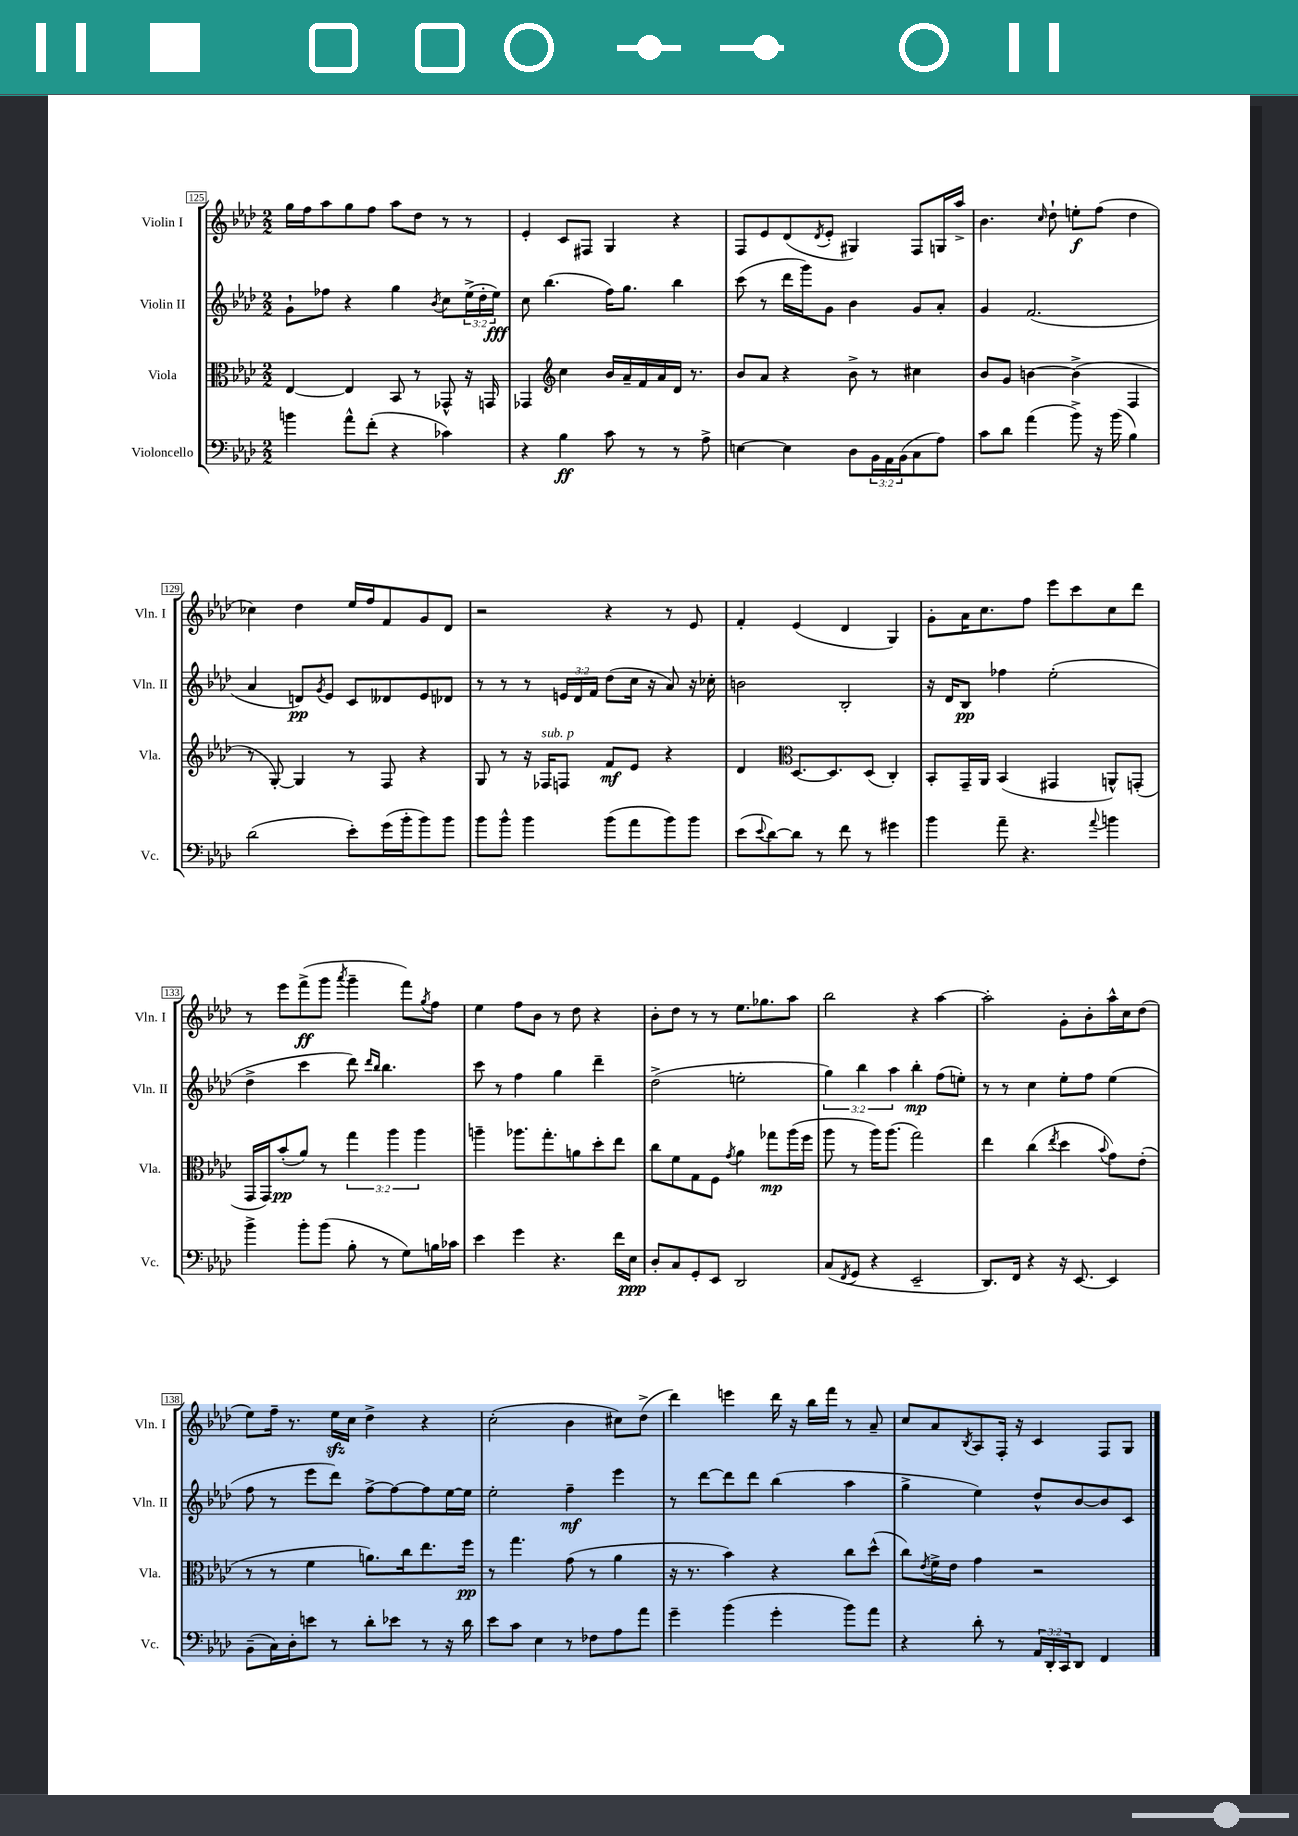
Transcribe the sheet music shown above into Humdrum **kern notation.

**kern	**dynam	**kern	**dynam	**kern	**dynam	**kern	**dynam
*part4	*part4	*part3	*part3	*part2	*part2	*part1	*part1
*staff4	*staff4	*staff3	*staff3	*staff2	*staff2	*staff1	*staff1
*I"Violoncello	*	*I"Viola	*	*I"Violin II	*	*I"Violin I	*
*I'Vc.	*	*I'Vla.	*	*I'Vln. II	*	*I'Vln. I	*
*clefF4	*	*clefC3	*	*clefG2	*	*clefG2	*
*k[b-e-a-d-]	*	*k[b-e-a-d-]	*	*k[b-e-a-d-]	*	*k[b-e-a-d-]	*
*M2/2	*	*M2/2	*	*M2/2	*	*M2/2	*
=125	=125	=125	=125	=125	=125	=125	=125
4bn\	.	[4E-/	.	8g`\L	.	16gg\LL	.
.	.	.	.	.	.	16ff\J	.
.	.	.	.	8ff-X\J	.	8aa-\	.
8a-^^\L	.	4E-/]	.	4r	.	8gg\	.
(8f'\J	.	.	.	.	.	8ff\J	.
4r	.	8BB-/	.	4gg\	.	8aa-\L	.
.	.	8r	.	.	.	8dd-\J	.
.	.	.	.	8qb-/	.	.	.
4c-X\)	.	8GG-X^^/	.	8cc\L	.	8r	.
.	.	16r	.	(24ee-^\L	.	8r	.
.	.	.	.	24dd-'\	.	.	.
.	.	16GGn/	.	.	.	.	.
.	.	.	.	24ee-\JJ)	fff	.	.
=126	=126	=126	=126	=126	=126	=126	=126
4r	.	4GG-X/	.	8cc\	.	4e-'/	.
.	.	.	.	(4.bb-\	.	.	.
*	*	*clefG2	*	*	*	*	*
4B-\	ff	4cc\	.	.	.	8c/L	.
.	.	.	.	.	.	8F#X/J	.
8c\	.	16b-/LL	.	16ff\KL)	.	4G/	.
.	.	16a-~/	.	8.gg\J	.	.	.
8r	.	16f/	.	.	.	.	.
.	.	16a-/	.	.	.	.	.
8r	.	16d-/JJ	.	4bb-\	.	4r	.
.	.	8.r	.	.	.	.	.
8A-^\	.	.	.	.	.	.	.
=127	=127	=127	=127	=127	=127	=127	=127
[4En\	.	8b-/L	.	(8ccc\	.	8F/L	.
.	.	8a-/J	.	8r	.	8e-/	.
4E\]	.	4r	.	16ddd-\LL	.	(8d-/	.
.	.	.	.	16ggg\J)	.	.	.
.	.	.	.	.	.	8qd-/	.
.	.	.	.	8g\J	.	8e-'/J	.
8D-\L	.	8b-^\	.	4b-\	.	4G#X/)	.
24BB-\L	.	8r	.	.	.	.	.
24AA-\	.	.	.	.	.	.	.
(24BB-\J	.	.	.	.	.	.	.
8C\	.	4cc#X\	.	8g/L	.	8F/L	.
8A-\J)	.	.	.	8a-'/J	.	16Gn/L	.
.	.	.	.	.	.	16aa-^/JJ	.
=128	=128	=128	=128	=128	=128	=128	=128
8c\L	.	8b-/L	.	4g/	.	4.b-\	.
8d-\J	.	8g/J	.	.	.	.	.
(4a-\	.	[4bn\	.	(2.f/	.	.	.
.	.	.	.	.	.	16qqcc/	.
.	.	.	.	.	.	8dd-`\	.
8b-^\)	.	(4b^\]	.	.	.	8een'\L	f
16r	.	.	.	.	.	(8ff\J	.
(16b-\	.	.	.	.	.	.	.
4B-\)	.	4F/	.	.	.	4dd-\	.
!!LO:LB:g=z
=129	=129	=129	=129	=129	=129	=129	=129
(2d-\	.	8r	.	4a-/	.	4cc-X\)	.
.	.	[8G'/)	.	.	.	.	.
.	.	4G/]	.	8dn/L)	pp	4dd-\	.
.	.	.	.	8qg/	.	.	.
.	.	.	.	8e-/J	.	.	.
8e-'\L)	.	8r	.	8c/L	.	16ee-/LL	.
.	.	.	.	.	.	16ff/J	.
(16g\L	.	8F/	.	8d--X/	.	8f/	.
16b-'\J	.	.	.	.	.	.	.
8b-\)	.	4r	.	8e-/	.	8g/	.
8b-\J	.	.	.	8d-X/J	.	8d-/J	.
=130	=130	=130	=130	=130	=130	=130	=130
8b-\L	.	8G/	.	8r	.	2r	.
8b-^^\J	.	8r	.	8r	.	.	.
4b-\	.	16r	.	8r	.	.	.
!	!	!LO:TX:a:i:t=sub. p	!	!	!	!	!
.	.	16F-X/KL	.	.	.	.	.
.	.	8Fn/J	.	24en/LL	.	.	.
.	.	.	.	24d-/	.	.	.
.	.	.	.	24f/JJ	.	.	.
(8b-\L	.	8f/L	mf	(8dd-\L	.	4r	.
8a-\	.	8e-/J	.	16cc\Jk	.	.	.
.	.	.	.	16r	.	.	.
8b-\)	.	4r	.	8a-/)	.	8r	.
8b-\J	.	.	.	16r	.	8e-/	.
.	.	.	.	16cc-X'\	.	.	.
=131	=131	=131	=131	=131	=131	=131	=131
(8e-\L	.	4d-/	.	2bn\	.	4f'/	.
8qqe-/	.	.	.	.	.	.	.
[8d-\)	.	.	.	.	.	.	.
*	*	*clefC3	*	*	*	*	*
8d-\J]	.	[8.D-/L	.	.	.	(4e-/	.
8r	.	.	.	.	.	.	.
.	.	8.D-/]	.	.	.	.	.
8f\	.	.	.	2B-'/	.	4d-/	.
8r	.	(8D-/J	.	.	.	.	.
4g#X\	.	4C'/)	.	.	.	4G/)	.
=132	=132	=132	=132	=132	=132	=132	=132
4b-\	.	8BB-'/L	.	16r	.	8g'\L	.
.	.	.	.	16d-/KL	.	.	.
.	.	16GG~/L	.	8B-/J	pp	16a-\K	.
.	.	16AA-/JJ	.	.	.	8.cc\	.
8a-~\	.	(4BB-/	.	4ff-X\	.	.	.
4.r	.	.	.	.	.	8ff\J	.
.	.	4GG#X/	.	(2ee-'\	.	8eee-\L	.
.	.	.	.	.	.	8ccc\	.
8qqa-/	.	.	.	.	.	.	.
4bn\	.	8AAn^^/L)	.	.	.	8cc\	.
.	.	(8GGn'/J	.	.	.	8ddd-\J	.
!!LO:LB:g=z
=133	=133	=133	=133	=133	=133	=133	=133
4b-^\	.	16GG/LL	.	4dd-^\	.	8r	.
.	.	16GG/J)	.	.	.	.	.
.	.	(8b-'/	pp	.	.	8eee-\L	.
8b-'\L	.	8a-/J)	.	4ccc\	.	(8fff^\	ff
(8b-\J	.	8r	.	.	.	8ggg\J	.
.	.	.	.	.	.	8qaaa-/	.
8B-'\	.	6gg\	.	8ddd-\)	.	4ggg~\	.
.	.	.	.	16qqddd-/LL	.	.	.
.	.	.	.	16qqbb-/JJ	.	.	.
8r	.	.	.	4.bb-\	.	.	.
.	.	6aa-\	.	.	.	.	.
8G\L)	.	.	.	.	.	8fff\L)	.
.	.	6aa-\	.	.	.	.	.
.	.	.	.	.	.	8qgg/	.
16Bn\L	.	.	.	.	.	8ff\J	.
16c-X\JJ	.	.	.	.	.	.	.
=134	=134	=134	=134	=134	=134	=134	=134
4e-\	.	4aan~\	.	8ccc\	.	4ee-\	.
.	.	.	.	8r	.	.	.
4g\	.	8.aa-X\L	.	4ff\	.	8ff\L	.
.	.	.	.	.	.	8b-\J	.
.	.	8.gg'\	.	.	.	.	.
4.r	.	.	.	4gg\	.	8r	.
.	.	8an\	.	.	.	8dd-\	.
.	.	8dd-'\	.	4ddd-~\	.	4r	.
16f\LL	.	8ee-\J	.	.	.	.	.
16E-\JJ	ppp	.	.	.	.	.	.
=135	=135	=135	=135	=135	=135	=135	=135
8D-'/L	.	8cc\L	.	(2dd-^\	.	8b-'\L	.
8C/	.	8f\	.	.	.	8dd-\J	.
8GG'/	.	8G\	.	.	.	8r	.
8EE-/J	.	8F\J	.	.	.	8r	.
.	.	8qg/	.	.	.	.	.
2DD-/	.	4a-\	.	2een'\	.	8.ee-\L	.
.	.	.	.	.	.	8.gg-X\	.
.	.	8gg-X\L	mp	.	.	.	.
.	.	(16aa-\L	.	.	.	8aa-\J	.
.	.	16ff\JJ	.	.	.	.	.
=136	=136	=136	=136	=136	=136	=136	=136
(8C/L	.	8aa-\	.	6gg\)	.	2bb-\	.
8qFF/	.	.	.	.	.	.	.
8GG/J	.	8r	.	.	.	.	.
.	.	.	.	6bb-\	.	.	.
4r	.	16aa-\KL)	.	.	.	.	.
.	.	(8.aa-\J	.	.	.	.	.
.	.	.	.	6aa-\	.	.	.
2EE-~/	.	2gg\)	.	4bb-'\	mp	4r	.
.	.	.	.	(8ff\L	.	[4aa-\	.
.	.	.	.	8een'\J)	.	.	.
=137	=137	=137	=137	=137	=137	=137	=137
8.DD-/L)	.	4ee-\	.	8r	.	2aa-'\]	.
.	.	.	.	8r	.	.	.
16FF/Jk	.	.	.	.	.	.	.
4r	.	(4cc\	.	4cc\	.	.	.
.	.	8qee-/	.	.	.	.	.
16r	.	4dd-\	.	8ee-'\L	.	8g'\L	.
[8.EE-/	.	.	.	.	.	.	.
.	.	.	.	8ff\J	.	8b-'\	.
.	.	8qqb-/	.	.	.	.	.
4EE-/]	.	8g\L)	.	(4ee-\	.	16aa-^^\L	.
.	.	.	.	.	.	16cc\J	.
.	.	(8e-'\J	.	.	.	(8dd-\J	.
!!LO:LB:g=z
=138	=138	=138	=138	=138	=138	=138	=138
(8BB-~\L	.	8r	.	8ff\	.	8ee-\L)	.
16C\L)	.	8r	.	8r	.	16ff~\Jk	.
16D-'\J	.	.	.	.	.	8.r	.
8en\J	.	4f\	.	8eee-\L	.	.	.
8r	.	.	.	8ddd-\J)	.	16ee-zz\LL	.
.	.	.	.	.	.	16cc\JJ	.
8d-'\L	.	8.an\L)	.	[8ff^\L	.	4dd-^\	.
8e-X\J	.	.	.	8ff\_	.	.	.
.	.	16cc\k	.	.	.	.	.
8r	.	8.ee-\	.	8ff\]	.	4r	.
16r	.	.	.	[16ee-\L	.	.	.
16d-\	.	16ff\Jk	pp	16ee-\JJ]	.	.	.
=139	=139	=139	=139	=139	=139	=139	=139
8e-\L	.	8r	.	2ee-'\	.	(2cc'\	.
8c\J	.	4.gg\	.	.	.	.	.
4E-\	.	.	.	.	.	.	.
8r	.	(8g\	.	4ff~\	mf	4b-\	.
8F-X\L	.	8r	.	.	.	.	.
8A-\	.	4a-\	.	4eee-\	.	8cc#X\L)	.
8a-\J	.	.	.	.	.	(8dd-^\J	.
=140	=140	=140	=140	=140	=140	=140	=140
4g~\	.	16r	.	8r	.	4ddd-\)	.
.	.	8.r	.	.	.	.	.
.	.	.	.	[8ddd-\L	.	.	.
(4b-\	.	4b-\)	.	8ddd-\]	.	4eeen\	.
.	.	.	.	8ddd-\J	.	.	.
4g'\	.	4r	.	(4bb-\	.	16ddd-\	.
.	.	.	.	.	.	16r	.
.	.	.	.	.	.	16bb-\LL	.
.	.	.	.	.	.	16fff\JJ	.
8b-\L)	.	8cc\L	.	4aa-\	.	8r	.
8a-\J	.	(8dd-^^\J	.	.	.	8a-~/	.
=141	=141	=141	=141	=141	=141	=141	=141
4r	.	8cc\L)	.	4gg^\	.	8cc/L	.
.	.	8qe-/	.	.	.	.	.
.	.	16f^\L	.	.	.	8a-/	.
.	.	16e-\JJ	.	.	.	.	.
.	.	.	.	.	.	8qB-/	.
8d-'\	.	4g\	.	4ee-\)	.	8A-/	.
8r	.	.	.	.	.	16F'/Jk	.
.	.	.	.	.	.	16r	.
24AA-/LL	.	2r	.	8dd-^^/L	.	4c/	.
24DD-'/	.	.	.	.	.	.	.
24CC/J	.	.	.	.	.	.	.
8DD-/J	.	.	.	[8b-/	.	.	.
4FF/	.	.	.	8b-/]	.	8F/L	.
.	.	.	.	8c/J	.	8G/J	.
==	==	==	==	==	==	==	==
*-	*-	*-	*-	*-	*-	*-	*-
